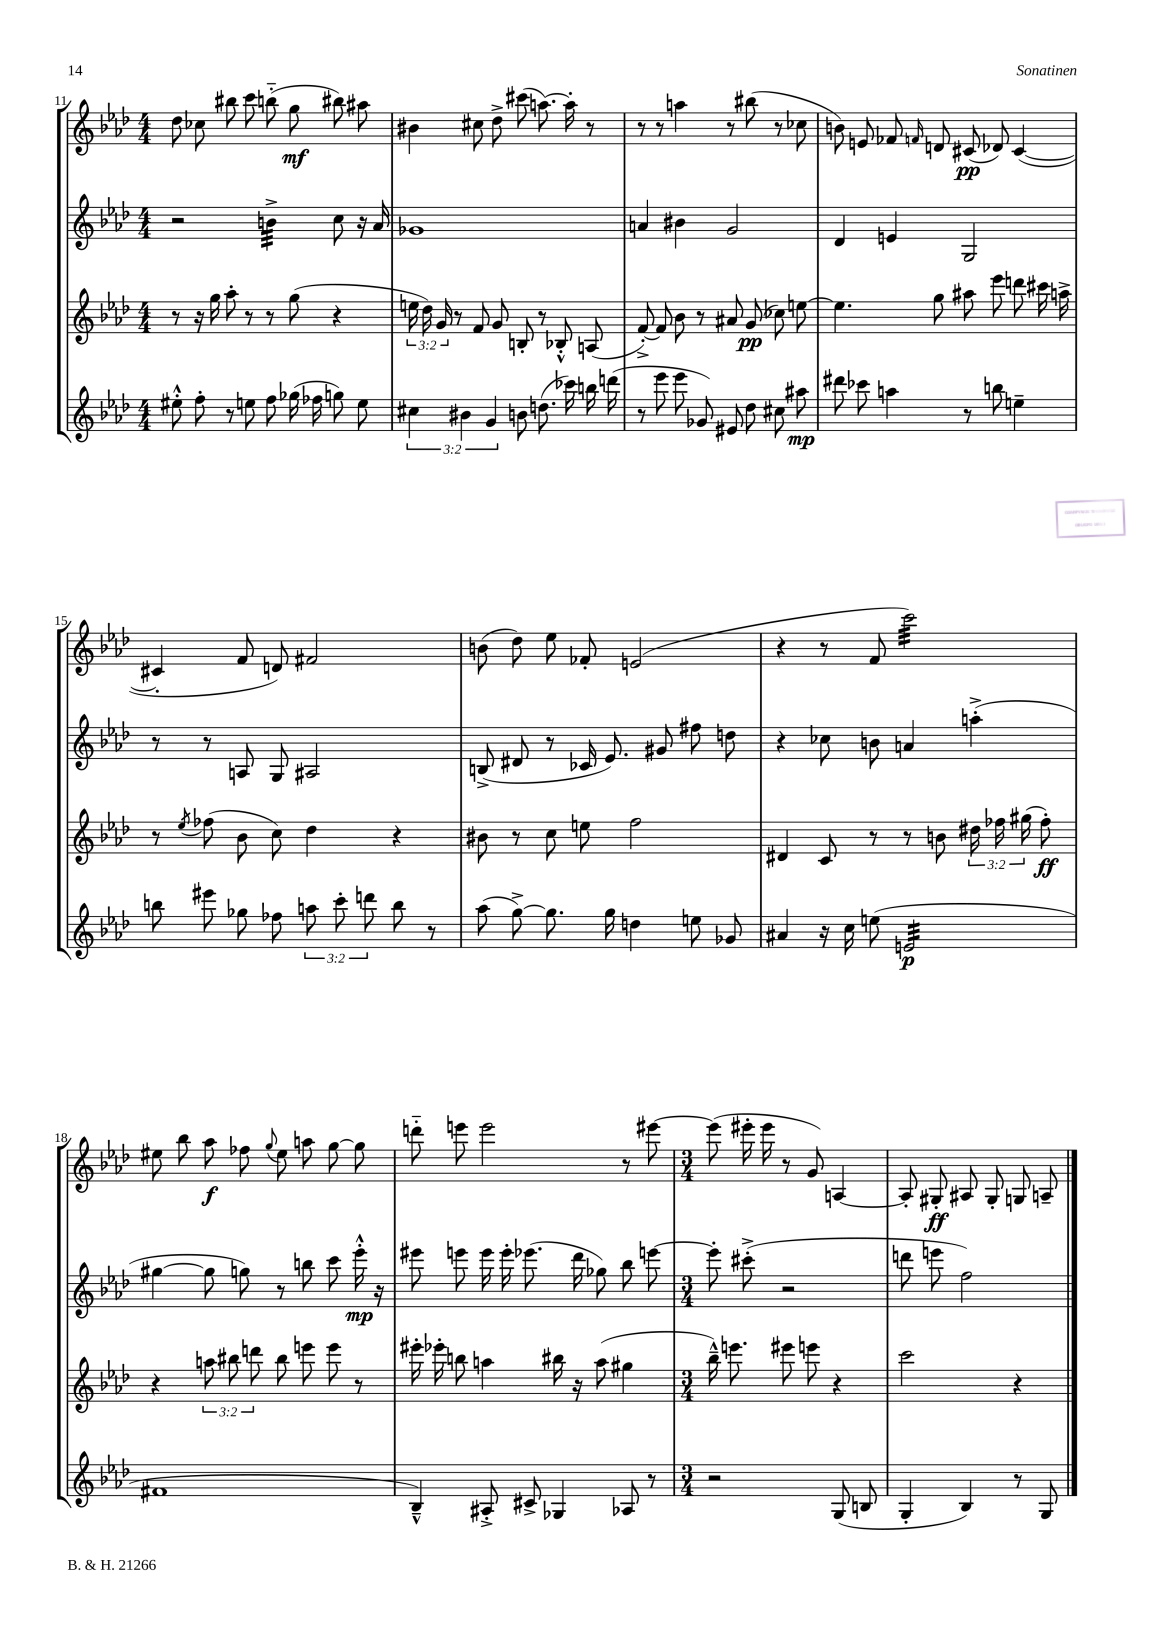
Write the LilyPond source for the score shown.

<<
\new StaffGroup <<
\new Staff = "s0" {
    \clef treble \key aes \major \numericTimeSignature \time 4/4
    \autoBeamOff des''8 ces''8 bis''8 c'''8 b''8-_( g''8\mf bis''8) ais''8 |
    bis'4 cis''8 des''8-> cis'''8( a''8.~) a''16-. r8 |
    r8 r8 a''4 r8 bis''8( r8 ces''8 |
    b'8) e'8 fes'8 \grace { f'16 } d'8 cis'8\pp( des'8) cis'4~( |
    cis'4-. f'8 d'8) fis'2 |
    b'8( des''8) ees''8 fes'8-. e'2( |
    r4 r8 f'8 c'''2:32) |
    eis''8 bes''8 aes''8\f fes''8 \appoggiatura { g''8 } eis''8 a''8 g''8~ g''8 |
    d'''8-_ e'''8 e'''2 r8 eis'''8~ |
    \numericTimeSignature \time 3/4 eis'''8( eis'''16-. eis'''16 r8 g'8) a4~ |
    a8-. gis8-.\ff ais8 gis8-. g8 a8-- \bar "|." |
}
\new Staff = "s1" {
    \clef treble \key aes \major \numericTimeSignature \time 4/4
    \autoBeamOff r2 b'4:32-> c''8 r16 aes'16 |
    ges'1 |
    a'4 bis'4 g'2 |
    des'4 e'4 g2 |
    r8 r8 a8 g8 ais2 |
    b8->( dis'8 r8 ces'16 ees'8.) gis'8 fis''8 d''8 |
    r4 ces''8 b'8 a'4 a''4-.->( |
    gis''4~ gis''8 g''8) r8 b''8 c'''8 ees'''16-.-^\mp r16 |
    eis'''8 e'''8 e'''16 e'''16-. ees'''8.( des'''16 ges''8) bes''8 e'''8~ |
    \numericTimeSignature \time 3/4 e'''8-. cis'''8-.->( r2 |
    d'''8 e'''8 f''2) \bar "|." |
}
\new Staff = "s2" {
    \clef treble \key aes \major \numericTimeSignature \time 4/4 \override Staff.TupletNumber.text = #tuplet-number::calc-fraction-text
    \autoBeamOff r8 r16 g''16 aes''8-. r8 r8 g''8( r4 |
    \tuplet 3/2 { e''16 des''16) g'16 } r8 f'8 g'8 b8-. r8 bes8-.-^ a8( |
    f'8~-.->) f'8 bes'8 r8 ais'8 g'8\pp( ces''8) e''8~ |
    e''4. g''8 ais''8 ees'''8 d'''8 cis'''16 a''16-> |
    r8 \acciaccatura { ees''8 } fes''8( bes'8 c''8) des''4 r4 |
    bis'8 r8 c''8 e''8 f''2 |
    dis'4 c'8 r8 r8 b'8 \tuplet 3/2 { dis''16 fes''16 gis''16( } fes''8-.\ff) |
    r4 \tuplet 3/2 { a''8 bis''8 d'''8 } bis''8 e'''8 e'''8 r8 |
    eis'''16-. ees'''16-. b''8 a''4 bis''16 r16 a''8( gis''4 |
    \numericTimeSignature \time 3/4 bes''16---^) e'''8. eis'''8 e'''8 r4 |
    c'''2 r4 \bar "|." |
}
\new Staff = "s3" {
    \clef treble \key aes \major \numericTimeSignature \time 4/4 \override Staff.TupletNumber.text = #tuplet-number::calc-fraction-text
    \autoBeamOff eis''8-.-^ f''8-. r8 e''8 f''8 ges''16( fes''16 g''8) e''8 |
    \tuplet 3/2 { cis''4 bis'4 g'4 } b'8 d''8.( ces'''16) b''16 d'''16( |
    r8 ees'''8 ees'''8 ges'8) eis'8 des''8 cis''8 ais''8\mp |
    dis'''8 ces'''8 a''4 r8 b''8 e''4-- |
    b''8 eis'''8 ges''8 fes''8 \tuplet 3/2 { a''8 c'''8-. d'''8 } b''8 r8 |
    aes''8( g''8~->) g''8. g''16 d''4 e''8 ges'8 |
    ais'4 r16 c''16 e''8( e'2:32\p |
    fis'1 |
    bes4---^) ais8-.-> cis'8-> ges4 aes8 r8 |
    \numericTimeSignature \time 3/4 r2 g8( b8 |
    g4-. bes4) r8 g8 \bar "|." |
}
>>
>>
\layout { \context { \Score currentBarNumber = #11 } }
